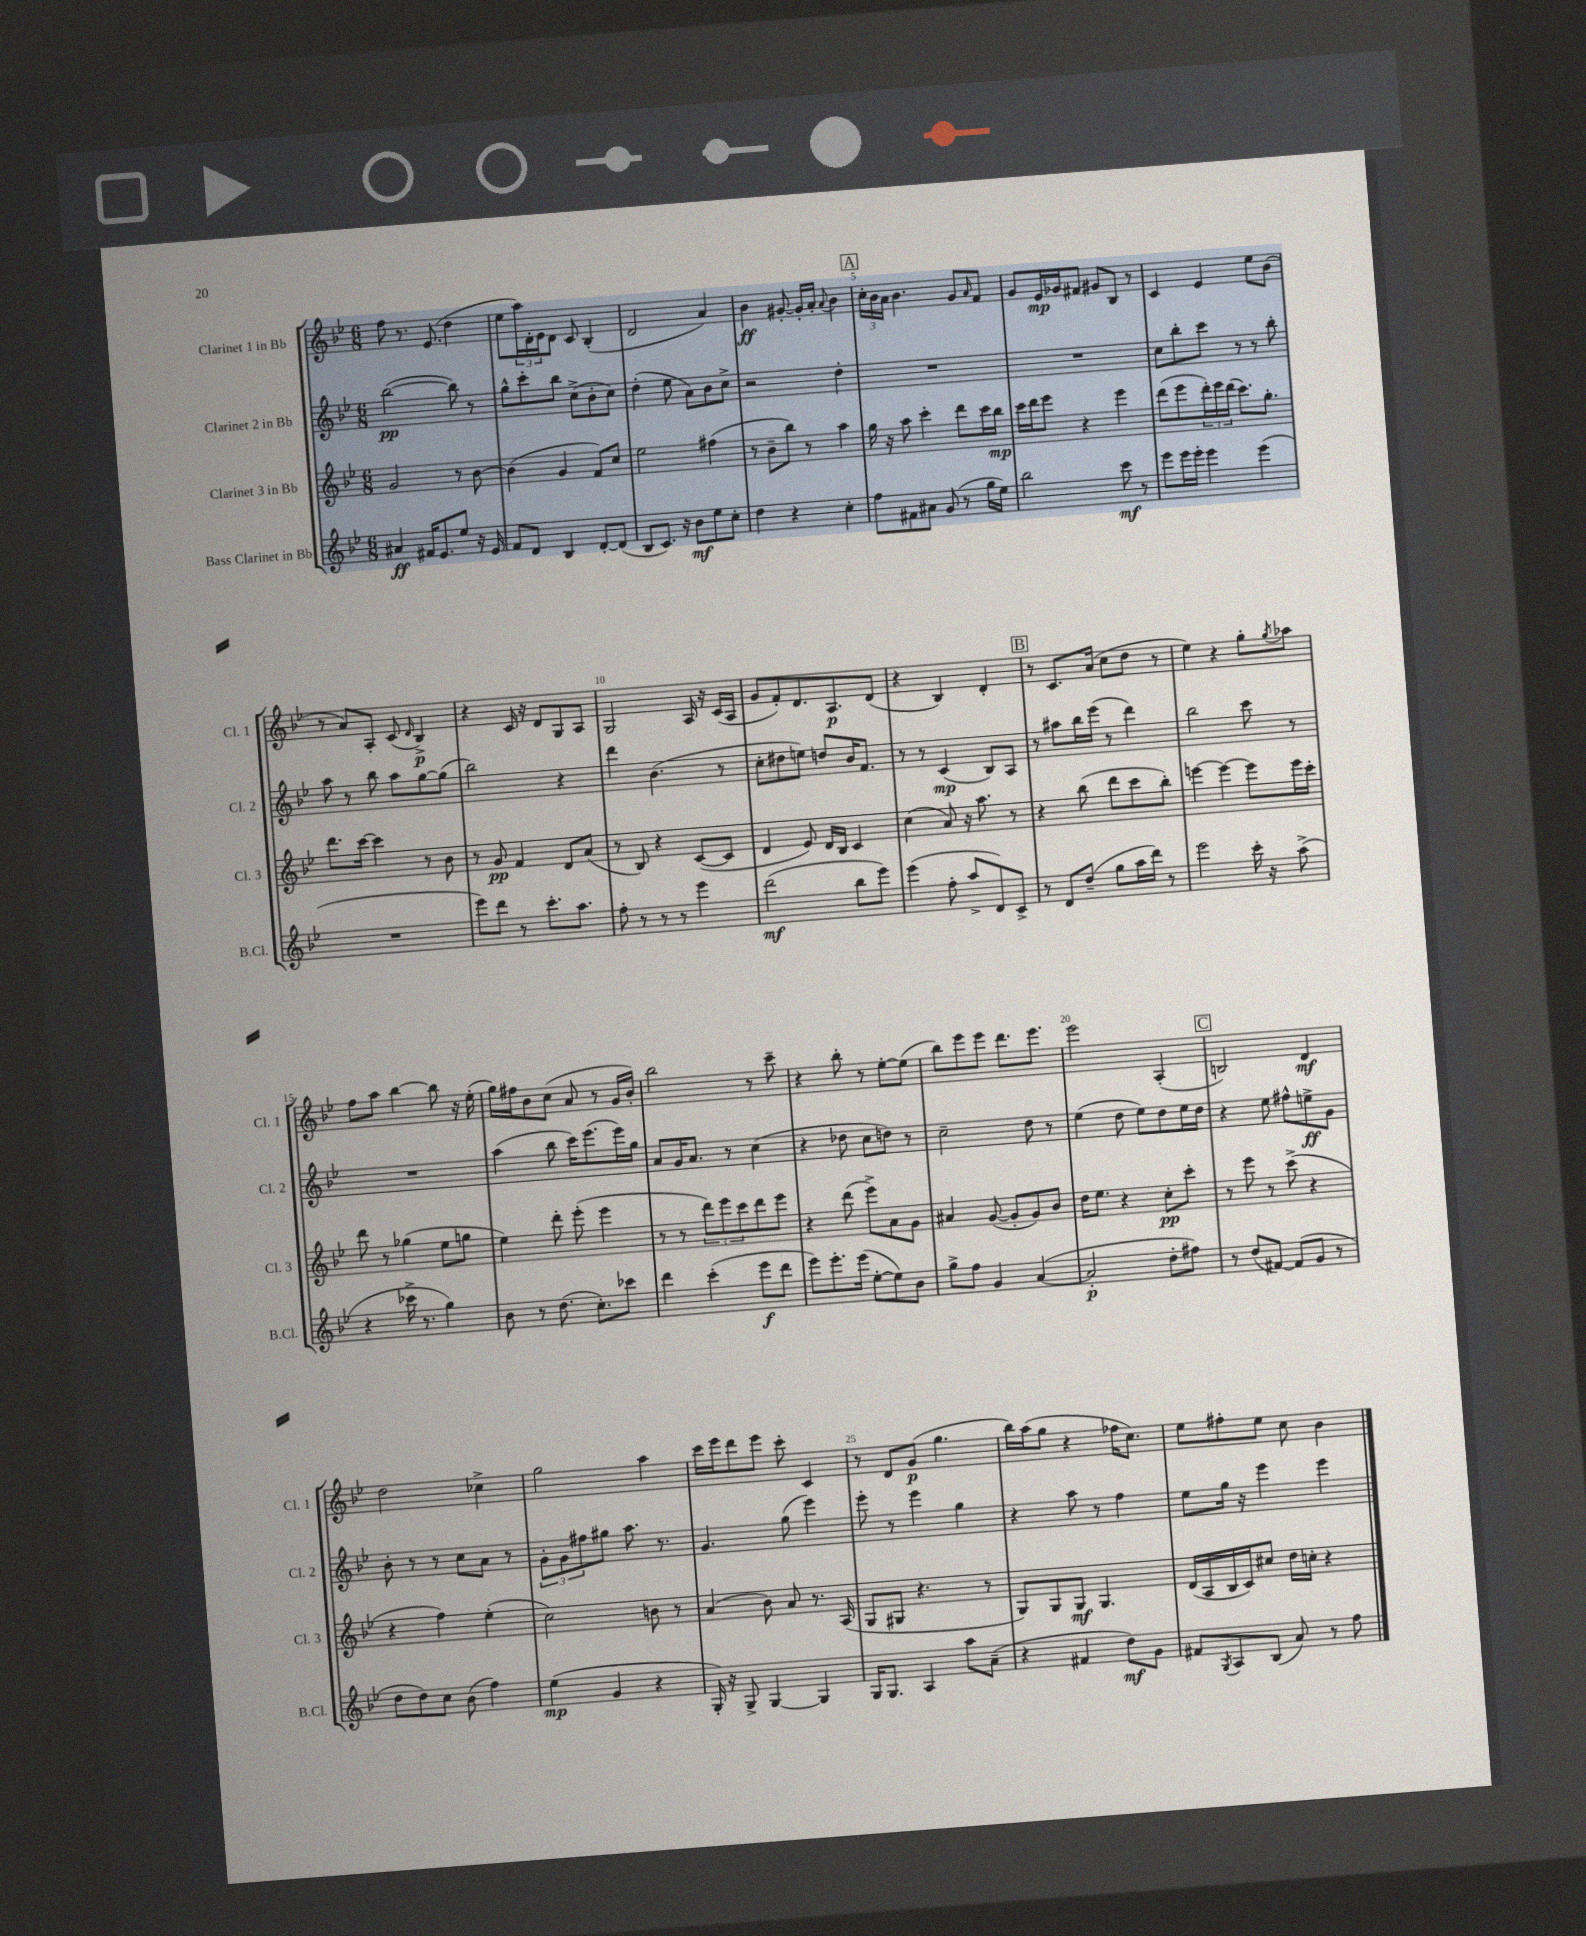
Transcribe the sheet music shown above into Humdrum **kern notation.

**kern	**kern	**kern	**kern
*staff4	*staff3	*staff2	*staff1
*clefG2	*clefG2	*clefG2	*clefG2
*k[b-e-]	*k[b-e-]	*k[b-e-]	*k[b-e-]
*M6/8	*M6/8	*M6/8	*M6/8
4a#	2g	([2bb-	8ff
.	.	.	8.r
16f#	.	.	.
8.e-	.	.	(8.e-
8ee-	8r	8bb-])	4dd
16r	[8b-	8r	.
16e-	.	.	.
=	=	=	=
8f	(4b-]	8gg^^	8ee-
8d	.	8ccc'	24aa)
.	.	.	24d'
.	.	.	24e-
4B-	4g	8bb-	8d
.	.	(8cc^	8c
[8d'	8f)	8b-'	(4B-'
(8d]	8cc	8cc)	.
=	=	=	=
8B-	2ee-	(4dd'	2d
8.c)	.	.	.
.	.	8ee-	.
16r	.	.	.
8b-	.	8a)	.
8ee-	(4ff#	8b-	4a)
8cc'	.	8cc^	.
=	=	=	=
4dd	8r	2r	4b-
.	8b-~	.	.
4r	8bb-)	.	[8g#'
.	8r	.	16g#']
.	.	.	16a'
.	.	.	8qqa
4cc'	4aa	4dd'	4b-
=	=	=	=
8ff	16gg	2.r	24cc'
.	.	.	24b-
.	16r	.	.
.	.	.	24a
8f#	8aa	.	4.b-
8a#	4ccc'	.	.
(8g	.	.	.
8r	8ddd	.	8g
.	.	.	16qqa
16gg	16ccc	.	8f
16ee-)	16bb-	.	.
=	=	=	=
2bb-	16ccc	2.r	8g
.	16ddd	.	.
.	8eee-	.	16e-
.	.	.	16g-
.	4r	.	8f#
.	.	.	8g#
8ccc	4eee-	.	8B-
8r	.	.	8r
=	=	=	=
8eee-	(8ddd	8cc	4c
16eee-	8eee-	8bb-'	.
16eee-'	.	.	.
4eee-	24ddd')	8ccc	4e-
.	24eee-	.	.
.	(24ddd	.	.
.	8.ccc)	8r	.
(4eee-	.	8r	8ee-
.	8.gg'	.	.
.	.	8bb-'	(8b-
=	=	=	=
2.r	8.ddd	8aa	8r
.	.	8r	8a)
.	[16ccc	.	.
.	4ccc]	8bb-	8A'
.	.	8aa	(8c
.	.	.	16qqd
.	8r	[8gg	4B-^)
.	8b-	(8gg]	.
=	=	=	=
8eee-)	8r	2bb-)	4r
8ddd	8g	.	.
8r	4f	.	16c
.	.	.	16r
8.ccc'	.	.	8d
.	8d	4r	8G
8.aa	.	.	.
.	(8a	.	8A
=	=	=	=
8ff'	8r	4ddd	2G
8r	8B-)	.	.
8r	4r	(4.b-	.
8r	.	.	.
4eee-	([8c	.	16A
.	.	.	16r
.	8c]	8r	(16c
.	.	.	16A
=	=	=	=
(2ddd	4d	8cc'	8g
.	.	8dd#	8f')
.	8e-)	8ee)	8.d
.	16d	8dd	.
.	16B-	.	8.A
8bb-	4c	16b-	.
.	.	8.f	.
8eee-)	.	.	(8d
=	=	=	=
(4eee-	(4cc	8r	4r
.	.	8r	.
8ff'	8a)	(4c	4B-)
8aa^	16r	.	.
.	8.aa	.	.
8d)	.	8B-)	4d'
8c^	8r	8A	.
=	=	=	=
8r	4r	8r	8r
8d	.	8aa#	8.c
(8dd~	(8bb-	16bb-	.
.	.	(16eee-	(16a
8gg	8ddd	8r	8cc
16aa	8ccc	4ddd)	8dd
16ddd)	.	.	.
8r	8bb-')	.	8r
=	=	=	=
2eee-	[4eee	2bb-	4ee-)
.	4eee_	.	4r
16ccc'	8eee]	8ccc	8gg'
16r	.	.	.
.	.	.	8qgg
(8aa^	16eee	8r	8aa-
.	16ccc'	.	.
=	=	=	=
4r	8ddd	2.r	8ff
.	8r	.	8aa
16ccc-^	(4gg-	.	[4bb-
8.r	.	.	.
4gg)	8ee-	.	8bb-]
.	8gg	.	16r
.	.	.	(16ee-'
=	=	=	=
8b-	4ee-)	(4aa	16gg)
.	.	.	16ff#
8r	.	.	8b-
(8.dd	8ddd'	8bb-	(8cc
.	(8eee-'	16ccc)	8a
8.cc')	.	(8.eee-	.
.	4eee-	.	8r
8ccc-	.	16eee-)	16g
.	.	16gg	16b-')
=	=	=	=
4ddd	8r	8a	2bb-
.	8r	16g	.
.	.	8.a	.
(4ccc'	12ddd)	.	.
.	12eee-	.	.
.	.	8r	.
.	12ccc	.	.
8eee-	8ddd	(4cc	8r
8ddd	8eee-	.	8ccc~
=	=	=	=
8eee-)	4r	4r	4r
8.eee-'	.	.	.
.	(8ddd	8dd-	8bb-'
(16eee-	.	.	.
[8ee-'	8eee-^)	8cc	8r
8ee-])	8a	8dd)	[8ee-'
8b-	8g	8r	(8ee-]
=	=	=	=
8gg^	4a#	2cc~	8bb-)
8ff	.	.	8eee-
4g	([8g	.	8eee-
.	8g']	.	8.ddd
([4a	8g)	8dd	.
.	.	.	8.eee-
.	8b-	8r	.
=	=	=	=
2a']	16dd	(4ee-	2eee-
.	8.ee-	.	.
.	4r	8dd	.
.	.	8ee-)	.
8dd'	8cc'	8dd	(4A'
8ff#)	8ccc'	16ee-	.
.	.	16dd	.
=	=	=	=
8r	8r	4r	2B)
(8dd	8eee-	.	.
[8f#)	8r	8ee-	.
(8f#]	(8ccc^	8ff#^^	.
8g	4r	8ee^	4d
8r	.	8g	.
=	=	=	=
8dd	4r	8b-'	2dd
8dd)	.	8r	.
8cc	4ff)	8r	.
(8b-	.	8cc	.
4ff)	(4ee-'	8a	4cc-^
.	.	8r	.
=	=	=	=
(4ee-	2cc)	12g'	2gg
.	.	12g	.
.	.	12ff#	.
4g	.	8gg#	.
.	.	8.aa	.
4r	8b	.	4aa
.	.	8.r	.
.	8r	.	.
=	=	=	=
16G')	(4a	4.g	16ccc
16r	.	.	16eee-
8G^	.	.	8ddd
[4G	8b-)	.	8eee-
.	8a	(8gg	8ccc'
4G]	8.r	4eee-)	4c
.	(16A	.	.
=	=	=	=
16G	8G	8eee-'	8r
8.G	.	.	.
.	8G#	8r	8d
4A	4.r	4eee-	(8g
.	.	.	4.gg
8aa	.	4gg	.
(8a~	8r	.	.
=	=	=	=
4r	8G)	4r	16bb-)
.	.	.	(16aa
.	8G	.	8gg
4f#	8G	8aa	4r
.	4.G	8r	.
8dd)	.	4ff	16ff-
.	.	.	8.cc)
8g	.	.	.
=	=	=	=
8f#	(16d	8ee-	8ee-
.	16A	.	.
8qG	.	.	.
8A	16B-	16gg	8ff#'
.	16c)	16r	.
(8B-	8cc#	4eee-	8ee-
8a)	16dd	.	8cc
.	16cc'	.	.
8r	4r	4eee-	4b-
8ff	.	.	.
==	==	==	==
*-	*-	*-	*-
